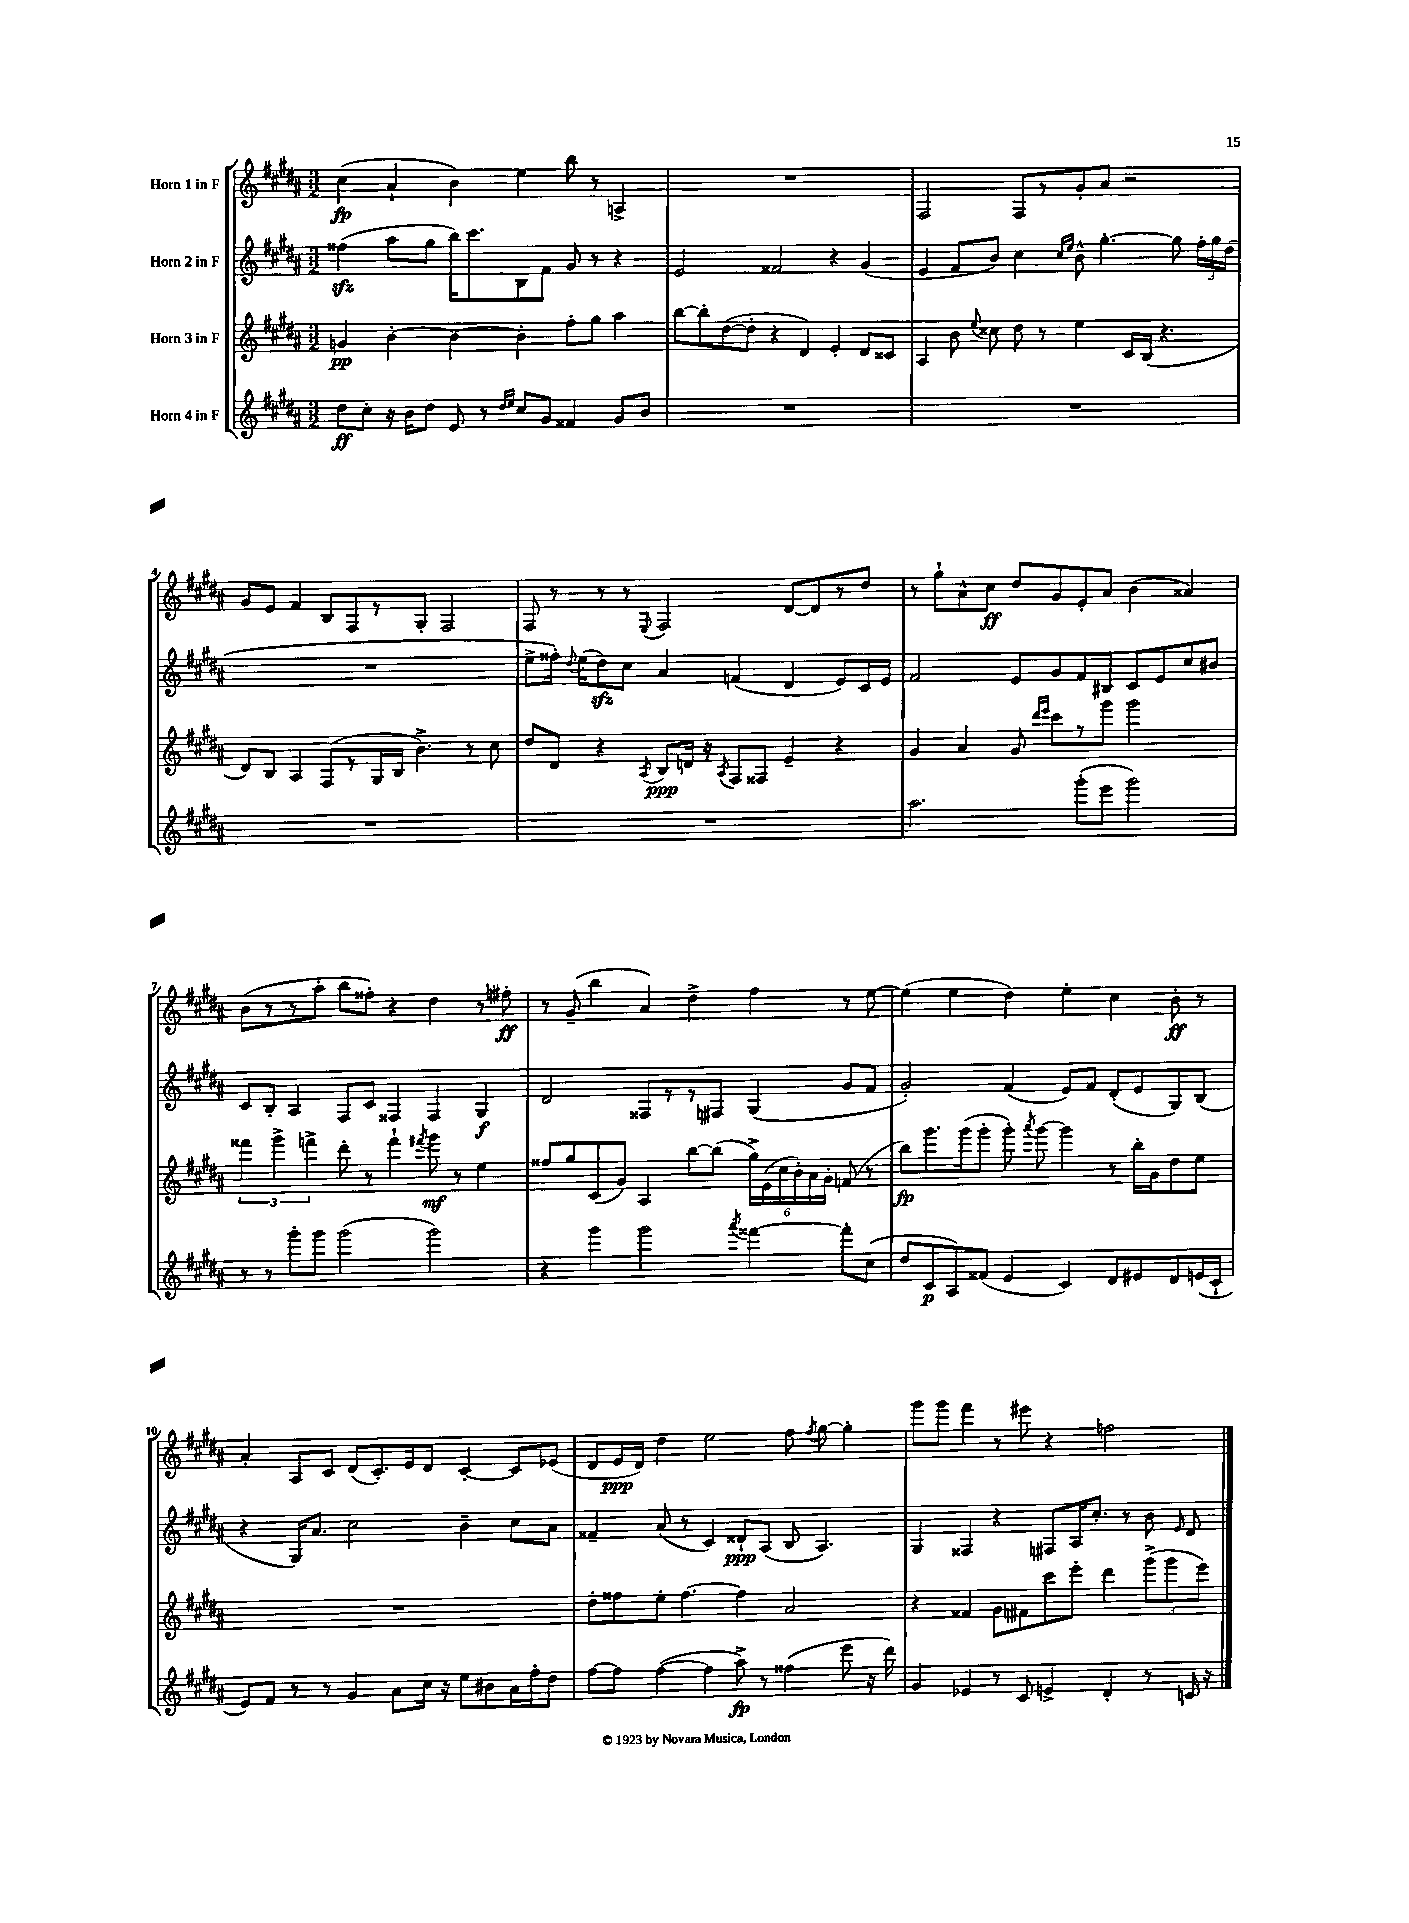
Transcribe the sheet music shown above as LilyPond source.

<<
\new StaffGroup <<
\new Staff = "s0" \with { instrumentName = "Horn 1 in F" } {
    \clef treble \key b \major \numericTimeSignature \time 3/2
    \autoBeamOff cis''4\fp( ais'4-! b'4) e''4 b''8 r8 a4-> |
    R1. |
    fis2 fis8[ r8 gis'8-. ais'8] r2 |
    gis'8[ e'8] fis'4 b8[ fis8 r8 gis8]-. fis2 |
    fis8 r8 r8 r8 \appoggiatura { e8 } fis2 dis'8[~ dis'8 r8 dis''8] |
    r8 gis''8[-! ais'8-^ cis''8]\ff dis''8[ gis'8 e'8-. ais'8] b'4( aisis'4) |
    b'8[( r8 r8 ais''8]-. b''8[ fisis''8]-.) r4 dis''4 r8 fis''8-.\ff |
    r8 gis'8--( b''4 ais'4) dis''4-> fis''4 r8 e''8~ |
    e''4( e''4 dis''4) e''4-. cis''4 b'8-.\ff r8 |
    ais'4-. ais8[ cis'8] dis'8[( cis'8.-.) e'16 dis'8] cis'4~-. cis'8[ ees'8]( |
    dis'8[ e'16\ppp dis'16]) dis''4 e''2 fis''8 \acciaccatura { fis''8 } gis''8~ gis''4-. |
    gis'''8[ gis'''8] fis'''4 r8 eis'''8 r4 f''2 \bar "|." |
}
\new Staff = "s1" \with { instrumentName = "Horn 2 in F" } {
    \clef treble \key b \major \numericTimeSignature \time 3/2
    \autoBeamOff fisis''4\sfz( ais''8[ gis''8] b''16[) cis'''8. b8 fis'8] gis'8 r8 r4 |
    e'2 fisis'2 r4 gis'4( |
    e'4 fis'8[ b'8]) cis''4 \grace { cis''16[ e''16] } b'8-^ gis''4.~-. gis''8 \tuplet 3/2 { fis''16[-. gis''16 dis''16]( } |
    R1. |
    e''8[-> fisis''16]-.) \appoggiatura { dis''8 } e''16[( dis''8\sfz) cis''8] ais'4 f'4( dis'4 e'8[) cis'16 e'16] |
    fis'2 e'8[ gis'8 fis'8 bis8] cis'8[ e'8 cis''8 bis'8] |
    cis'8[ b8]-. ais4 fis8[ cis'8] fisis4 fisis4 gis4\f |
    dis'2 fisis8[ r8 r8 fis8] gis4( gis'8[ fis'8] |
    gis'2-.) fis'4( e'8[) fis'8] dis'8[-.( e'8 gis8) b8]( |
    r4 gis16[) ais'8.] cis''2 b'4-- cis''8[ ais'8] |
    fisis'4-- ais'8( r8 cis'4) disis'8[-!\ppp ais8]( b8 ais4.) |
    gis4 fisis4 r4 fis8[ ais16 cis''8.]-. r8 b'8 \grace { e'16 } dis'8 \bar "|." |
}
\new Staff = "s2" \with { instrumentName = "Horn 3 in F" } {
    \clef treble \key b \major \numericTimeSignature \time 3/2
    \autoBeamOff g'4\pp b'4~-. b'4~ b'4-. fis''8[-. gis''8] ais''4 |
    b''8[~ b''8-. dis''8~( dis''8]-. r4 dis'4) e'4-. dis'8[ cisis'8] |
    ais4 b'8 \appoggiatura { e''8 } cisis''8 dis''8 r8 e''4 cis'16[ b16]( r4. |
    dis'8[) b8] ais4 fis8[( r8 gis16 b16] b'4.->) r8 cis''8 |
    dis''8[ dis'8] r4 \acciaccatura { ais8 } b8[\ppp d'16] r16 \acciaccatura { ais8 } fis8[ fisis8] e'4-- r4 |
    gis'4 ais'4 gis'8 \grace { dis'''16[ e'''16] } cis'''8[ r8 gis'''8] gis'''2 |
    \tuplet 3/2 { fisis'''4 gis'''4-> f'''4-> } dis'''8-. r8 f'''4-! \acciaccatura { fis'''8 } gis'''8\mf r8 e''4 |
    fisis''8[ gis''8 cis'8( gis'8]) ais4 b''8[~ b''8]( \tuplet 6/4 { gis''16[->) e'16( cis''16 b'16-.) ais'16 gis'16]-. } f'8( r8 |
    b''8[\fp) gis'''8. gis'''16( gis'''8]-. gis'''8-.) \acciaccatura { ais'''8 } gis'''8~ gis'''4 r8 b''16[-. gis'16 dis''8 e''8] |
    R1. |
    dis''8[-. fisis''8 e''8]-. fisis''4.~ fisis''4 ais'2 |
    r4 fisis'4 gis'8[ fis'8 cis'''8 e'''8]-. dis'''4 \tuplet 3/2 { gis'''8[->( gis'''8 e'''8]) } \bar "|." |
}
\new Staff = "s3" \with { instrumentName = "Horn 4 in F" } {
    \clef treble \key b \major \numericTimeSignature \time 3/2
    \autoBeamOff dis''8[\ff cis''8]-. r16 b'16[ dis''8] e'8 r8 \grace { dis''16[ e''16] } cis''8[ gis'8] fisis'4 gis'8[ b'8] |
    R1. |
    R1. |
    R1. |
    R1. |
    ais''2. gis'''8[-.( e'''8] gis'''2) |
    r8 r8 gis'''8[-. gis'''8] gis'''2( gis'''2) |
    r4 gis'''4 gis'''2 \acciaccatura { ais'''8 } fisis'''4~ fisis'''8[-. cis''8]( |
    dis''8[ cis'8\p ais8) fisis'8]( e'4 cis'4) dis'8[ eis'8 dis'8 e'16( cis'16]-! |
    e'8[) fis'8] r8 r8 gis'4 ais'8[ cis''16] r16 e''8[ bis'8 ais'16 fis''16-. dis''8] |
    fis''8[~ fis''8] fis''4~( fis''4 ais''8->\fp) r8 fisis''4( e'''8 r16 dis'''16) |
    gis'4 ees'4 r8 cis'8 e'4-> dis'4-. r8 c'16 r16 \bar "|." |
}
>>
>>
